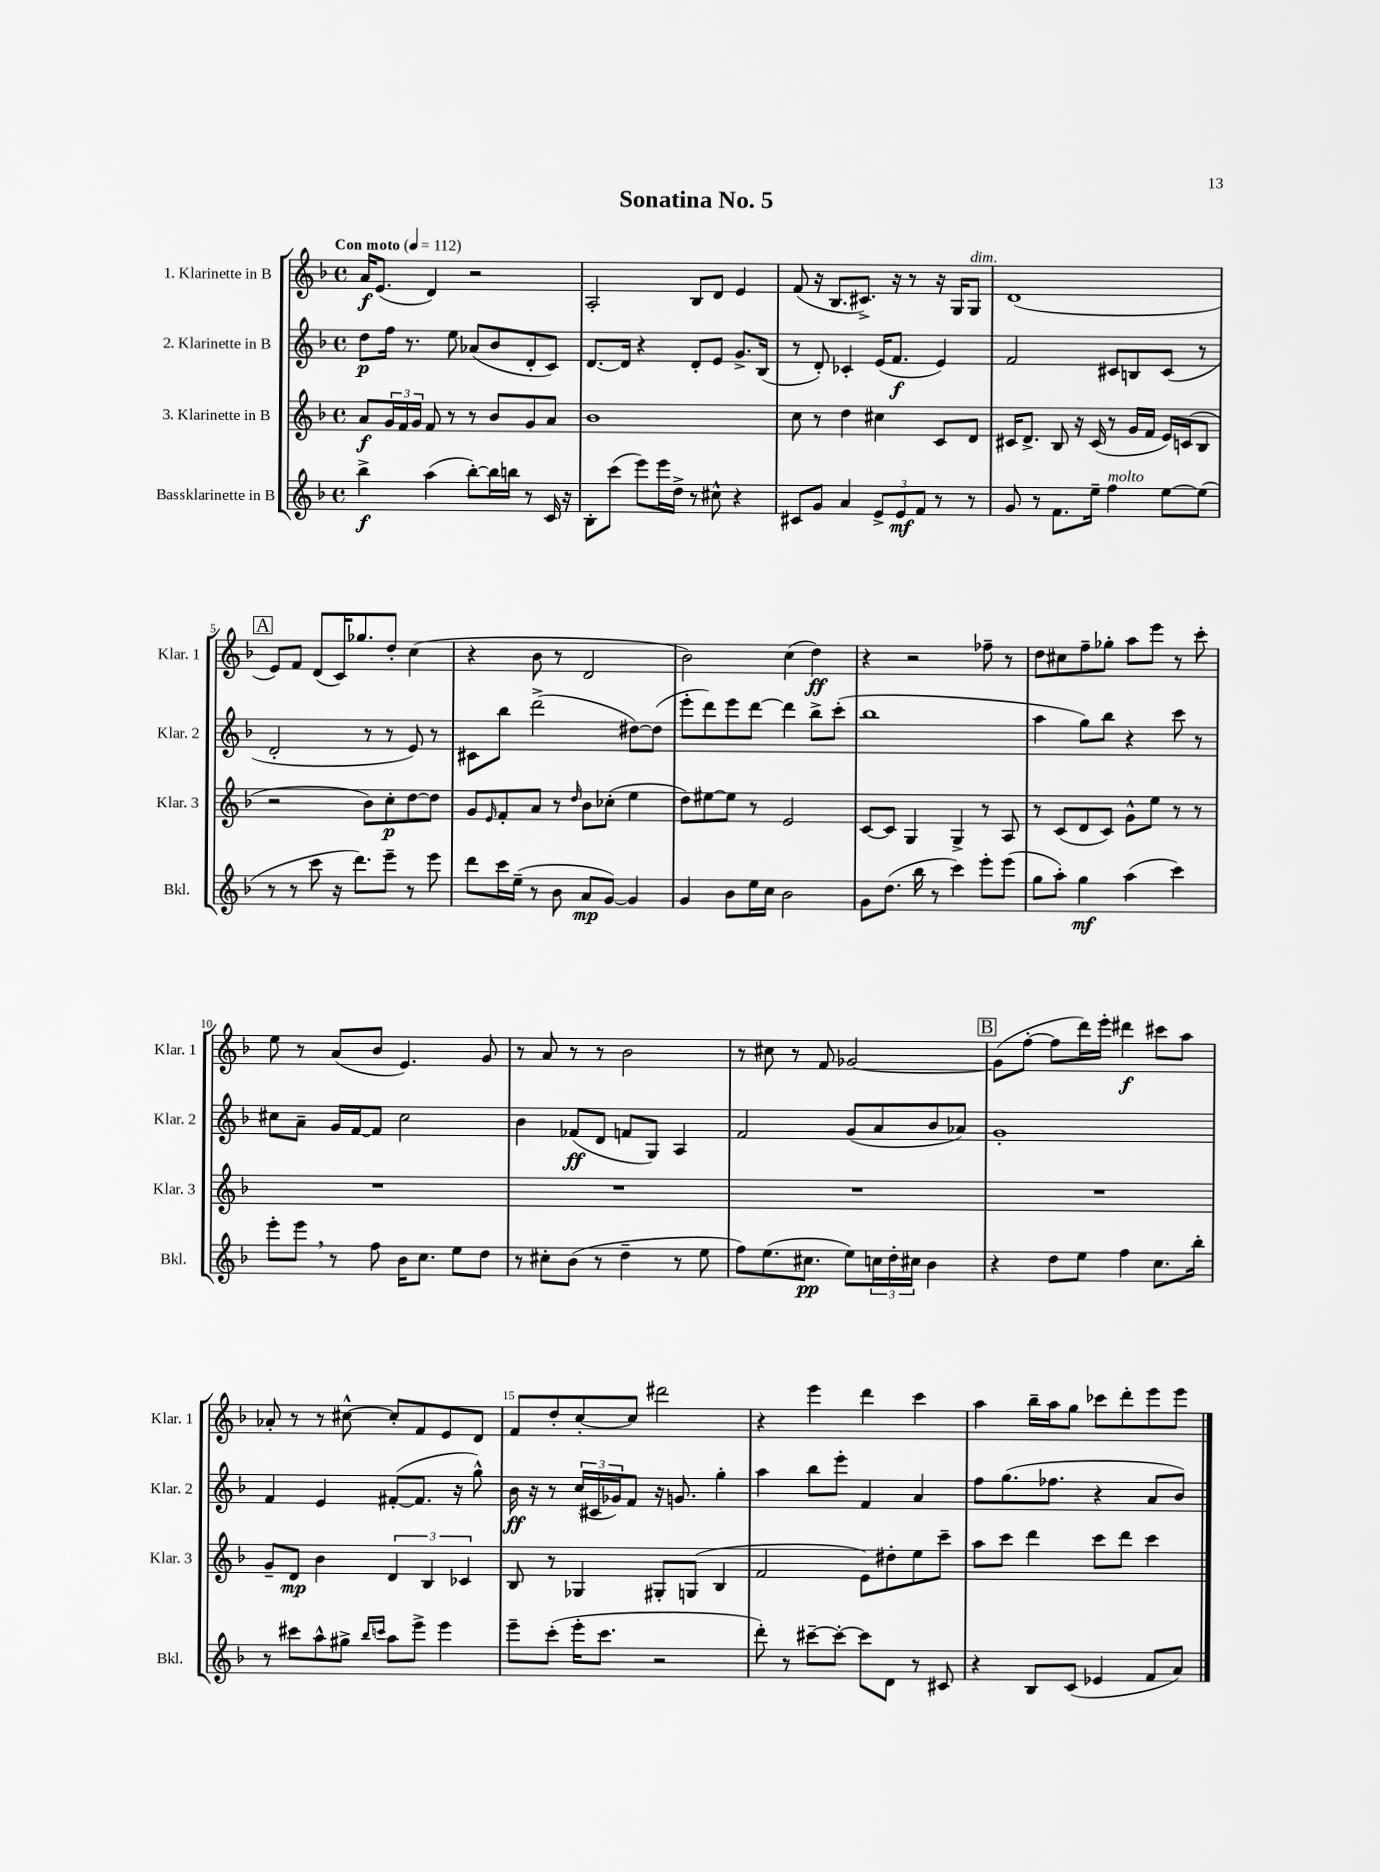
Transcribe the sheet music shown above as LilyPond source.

\header { title = "Sonatina No. 5" }
<<
\new StaffGroup <<
\new Staff = "s0" \with { instrumentName = "1. Klarinette in B" shortInstrumentName = "Klar. 1" } {
    \clef treble \key f \major \defaultTimeSignature \time 4/4 \tempo "Con moto" 4 = 112
    a'16\f e'8.( d'4) r2 |
    a2-. bes8 d'8 e'4 |
    f'8( r16 bes8. cis'8.->) r16 r8 r16 g16 g8^\markup { \italic "dim." } |
    d'1( |
    \mark \markup { \box "A" } e'8) f'8 d'8( c'16) ges''8. d''8-. c''4( |
    r4 bes'8 r8 d'2 |
    bes'2) c''4( d''4\ff) |
    r4 r2 fes''8-- r8 |
    d''8 cis''8 f''8-- ges''8-. a''8 e'''8 r8 c'''8-. |
    e''8 r8 a'8( bes'8 e'4.) g'8 |
    r8 a'8 r8 r8 bes'2 |
    r8 cis''8 r8 f'8 ges'2~ |
    \mark \markup { \box "B" } ges'8( f''8~-. f''8 d'''16) e'''16-. dis'''4\f cis'''8 a''8 |
    aes'8-. r8 r8 cis''8~-^ cis''8-. f'8 e'8 d'8 |
    f'8 d''8-. c''8~-. c''8 dis'''2 |
    r4 e'''4 d'''4 c'''4 |
    a''4 bes''16-- a''16 g''8 ces'''8 d'''8-. e'''8 e'''8 \bar "|." |
}
\new Staff = "s1" \with { instrumentName = "2. Klarinette in B" shortInstrumentName = "Klar. 2" } {
    \clef treble \key f \major \defaultTimeSignature \time 4/4
    d''8\p f''16 r8. e''8 aes'8( bes'8 d'8-. c'8) |
    d'8.~ d'16 r4 d'8-. e'8 g'8.-> bes16( |
    r8 d'8-.) ces'4-. e'16( f'8.\f e'4) |
    f'2 cis'8 b8 cis'8( r8 |
    \mark \markup { \box "A" } d'2-. r8 r8 e'8) r8 |
    cis'8 bes''8 d'''2->( dis''8~) dis''8( |
    e'''8-. d'''8) e'''8 d'''8~ d'''4 bes''8-> c'''8-.( |
    bes''1 |
    a''4 g''8) bes''8 r4 c'''8 r8 |
    cis''8 a'8-- g'16 f'16~ f'8 cis''2 |
    bes'4 fes'8\ff( d'8 f'8 g8) a4 |
    f'2 g'8( a'8 bes'8 aes'8) |
    \mark \markup { \box "B" } g'1-. |
    f'4 e'4 fis'8~-.( fis'8. r16 g''8-^) |
    bes'16\ff r16 r8 \tuplet 3/2 { c''16( cis'16 ges'16) } f'8 r16 g'8. g''4-. |
    a''4 bes''8 e'''8-. f'4 a'4 |
    f''8 g''8.( fes''8. r4 a'8 bes'8) \bar "|." |
}
\new Staff = "s2" \with { instrumentName = "3. Klarinette in B" shortInstrumentName = "Klar. 3" } {
    \clef treble \key f \major \defaultTimeSignature \time 4/4
    a'8\f \tuplet 3/2 { g'16 f'16 g'16 } f'8 r8 r8 bes'8 g'8 a'8 |
    bes'1 |
    c''8 r8 d''4 cis''4 c'8 d'8 |
    cis'16 d'8.-> bes8 r16 cis'16( r8 g'16 f'16 e'16) c'16( bes8 |
    \mark \markup { \box "A" } r2 bes'8) c''8-.\p d''8~ d''8 |
    g'8 \grace { e'16 } f'8-. a'8 r8 \grace { d''16 } bes'8 ces''8-.( e''4 |
    d''8) eis''8~ eis''8 r8 e'2 |
    c'8~ c'8 g4 g4-> r8 a8 |
    r8 c'8( d'8 c'8) g'8-^ e''8 r8 r8 |
    R1 |
    R1 |
    R1 |
    \mark \markup { \box "B" } R1 |
    g'8-- d'8\mp bes'4 \tuplet 3/2 { d'4 bes4 ces'4 } |
    bes8 r8 ges4 gis8-. g8( bes4 |
    f'2 e'8) dis''8-. e''8 c'''8-- |
    a''8 c'''8 d'''4 c'''8 d'''8 c'''4 \bar "|." |
}
\new Staff = "s3" \with { instrumentName = "Bassklarinette in B" shortInstrumentName = "Bkl." } {
    \clef treble \key f \major \defaultTimeSignature \time 4/4
    bes''4->\f a''4( bes''8~-.) bes''16 b''16 r8 c'16 r16 |
    bes8-. c'''8( e'''8) e'''16 d''16-> r8 cis''8-^ r4 |
    cis'8 g'8 a'4 \tuplet 3/2 { e'8-> e'8\mf f'8 } r8 r8 |
    g'8 r8 f'8. e''16-- f''4^\markup { \italic "molto" } e''8~ e''8( |
    \mark \markup { \box "A" } r8 r8 c'''8 r16 d'''8.) e'''8-- r8 e'''8 |
    d'''8 c'''16 e''16--( r8 bes'8 a'8\mp g'8~) g'4 |
    g'4 bes'8 e''16 c''16 bes'2 |
    g'8 d''8.( bes''16 r8 c'''4) e'''8-. e'''8( |
    g''8 a''8-.) g''4\mf a''4( c'''4) |
    e'''8-. e'''8 \breathe r8 f''8 bes'16 c''8. e''8 d''8 |
    r8 cis''8-. bes'8( r8 d''4-- r8 e''8 |
    f''8) e''8.( cis''8.\pp e''8) \tuplet 3/2 { c''16 d''16-. cis''16 } bes'4 |
    \mark \markup { \box "B" } r4 d''8 e''8 f''4 c''8. bes''16-. |
    r8 cis'''8 a''8-^ gis''8-> \grace { bes''16 c'''16 } a''8 e'''8-> e'''4 |
    e'''8-- c'''8-.( e'''16-. c'''8. r2 |
    d'''8-.) r8 cis'''8~-- cis'''8~-. cis'''8 d'8 r8 cis'8 |
    r4 bes8 c'8( ees'4 f'8 a'8) \bar "|." |
}
>>
>>
\layout { \context { \Score \override BarNumber.break-visibility = ##(#f #t #t) barNumberVisibility = #(every-nth-bar-number-visible 5) } }
